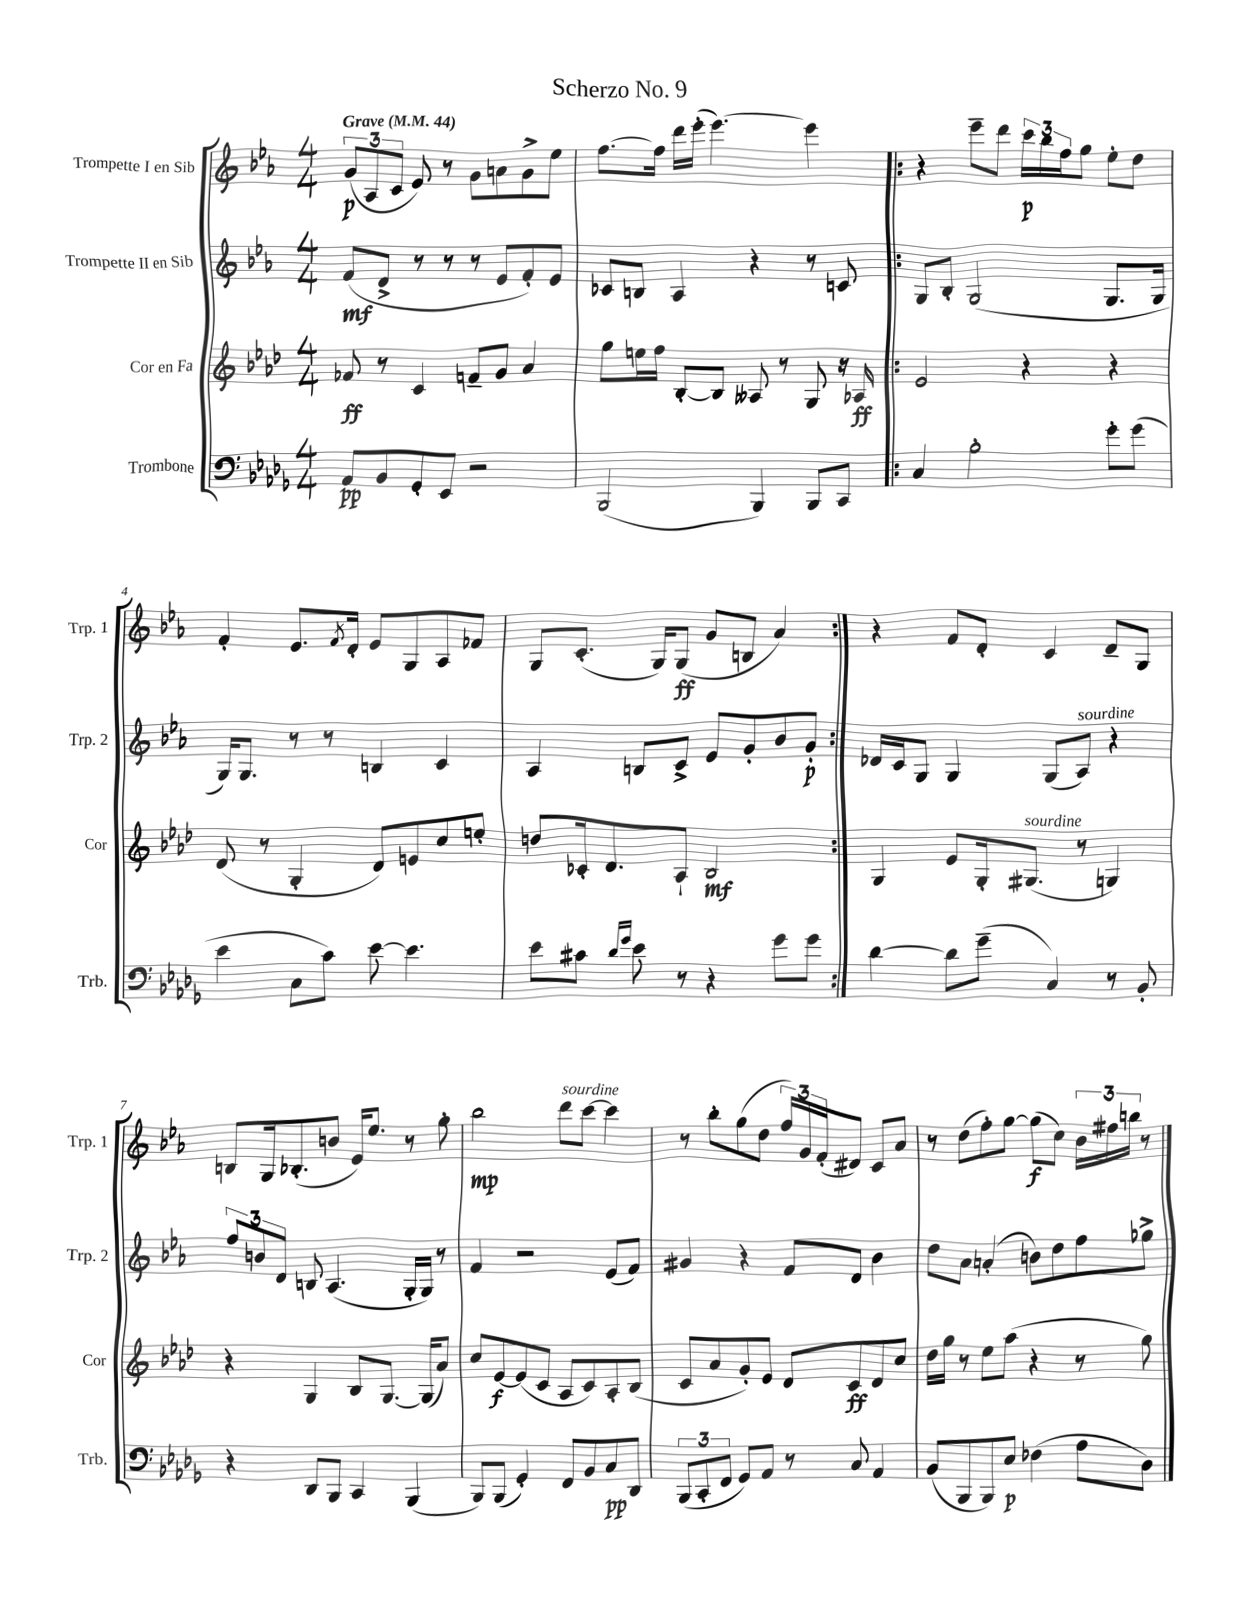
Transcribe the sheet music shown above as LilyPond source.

\header { title = "Scherzo No. 9" }
<<
\new StaffGroup <<
\new Staff = "s0" \with { instrumentName = "Trompette I en Sib" shortInstrumentName = "Trp. 1" } {
    \clef treble \key ees \major \numericTimeSignature \time 4/4 \tempo "Grave" 4 = 44
    \tuplet 3/2 { g'8\p( aes8 c'8 } ees'8) r8 g'8 a'8 g'8-> ees''8 |
    f''8.~ f''16 d'''16 ees'''16-.( ees'''4.~) ees'''4 |
    \repeat volta 2 { r4 ees'''8-- d'''8 \tuplet 3/2 { c'''16\p bes''16 f''16 } g''8 ees''8-. d''8 |
    f'4-. ees'8. \acciaccatura { f'8 } d'16-. ees'8 g8 aes8 fes'8 |
    g8 c'8.-.( g16) g8\ff( g'8 b8 aes'4) | }
    r4 f'8 d'8-. c'4 d'8-- g8 |
    b8 g16 bes8.-.( b'8 ees'16) ees''8. r8 g''8-. |
    bes''2\mp d'''8^\markup { \italic "sourdine" } c'''8~ c'''4 |
    r8 bes''8-. g''8( d''8 \tuplet 3/2 { f''16) g'16 f'16-.( } dis'8) c'8 aes'8 |
    r8 d''8( f''8-.) g''8~ g''8\f( c''8) \tuplet 3/2 { bes'16 fis''16 b''16 } r8 \bar "|." |
}
\new Staff = "s1" \with { instrumentName = "Trompette II en Sib" shortInstrumentName = "Trp. 2" } {
    \clef treble \key ees \major \numericTimeSignature \time 4/4
    f'8\mf( d'8-> r8 r8 r8 ees'8 f'8-.) ees'8 |
    ces'8 b8 aes4 r4 r8 c'8 |
    \repeat volta 2 { g8 bes8-. g2( g8. g16 |
    g16) g8. r8 r8 b4 c'4 |
    aes4 b8 c'8-> ees'8 g'8-. bes'8 g'8-.\p | }
    des'16 c'16 g8 g4 g8( aes8^\markup { \italic "sourdine" }) r4 |
    \tuplet 3/2 { f''8 b'8 d'8 } b8 aes4.( g16-. g16) r8 |
    f'4 r2 ees'8( f'8) |
    gis'4 r4 f'8 d'8 bes'4 |
    d''8 aes'8 a'4-.( b'8) d''8 f''8 ges''8-> \bar "|." |
}
\new Staff = "s2" \with { instrumentName = "Cor en Fa" shortInstrumentName = "Cor" } {
    \clef treble \key aes \major \numericTimeSignature \time 4/4
    fes'8\ff r8 c'4 f'8-- g'8 aes'4 |
    g''8 e''16 f''16 bes8~-. bes8 aeses8 r8 g8 r16 aes16\ff |
    \repeat volta 2 { ees'2 r4 r4 |
    des'8( r8 g4-. des'8) e'8 c''8 e''8-. |
    d''8 ces'16-. des'8. aes8-! bes2\mf | }
    g4 ees'8 g16-. gis8.^\markup { \italic "sourdine" }( r8 g4) |
    r4 g4 bes8 g8.~ g16( aes'8) |
    c''8 ees'8~\f ees'8( c'8 aes8 c'8) aes8-. bes8( |
    c'8 aes'8 g'8-.) ees'8 des'8 c'8\ff des'8 c''8 |
    des''16 g''16 r8 ees''8 aes''8( r4 r8 g''8) \bar "|." |
}
\new Staff = "s3" \with { instrumentName = "Trombone" shortInstrumentName = "Trb." } {
    \clef bass \key des \major \numericTimeSignature \time 4/4
    aes,8\pp bes,8 ges,8-. ees,8 r2 |
    bes,,2( bes,,4) bes,,8 c,8 |
    \repeat volta 2 { c4 bes2-. ges'8-. ges'8( |
    ees'4 c8 c'8) ees'8~ ees'4. |
    ees'8 cis'8 \grace { des'16 ges'16 } ees'8 r8 r4 ges'8 ges'8 | }
    des'4~ des'8 ges'8--( c4) r8 bes,8-. |
    r4 des,8 bes,,8 c,4 bes,,4( |
    bes,,8) bes,,8( ges,4-.) f,8 bes,8 c8\pp des,8 |
    \tuplet 3/2 { bes,,8( c,8-. f,8 } ges,8) aes,8 r8 c8 aes,4 |
    bes,8( bes,,8 bes,,8) ees8\p fes4( aes8 des8) \bar "|." |
}
>>
>>
